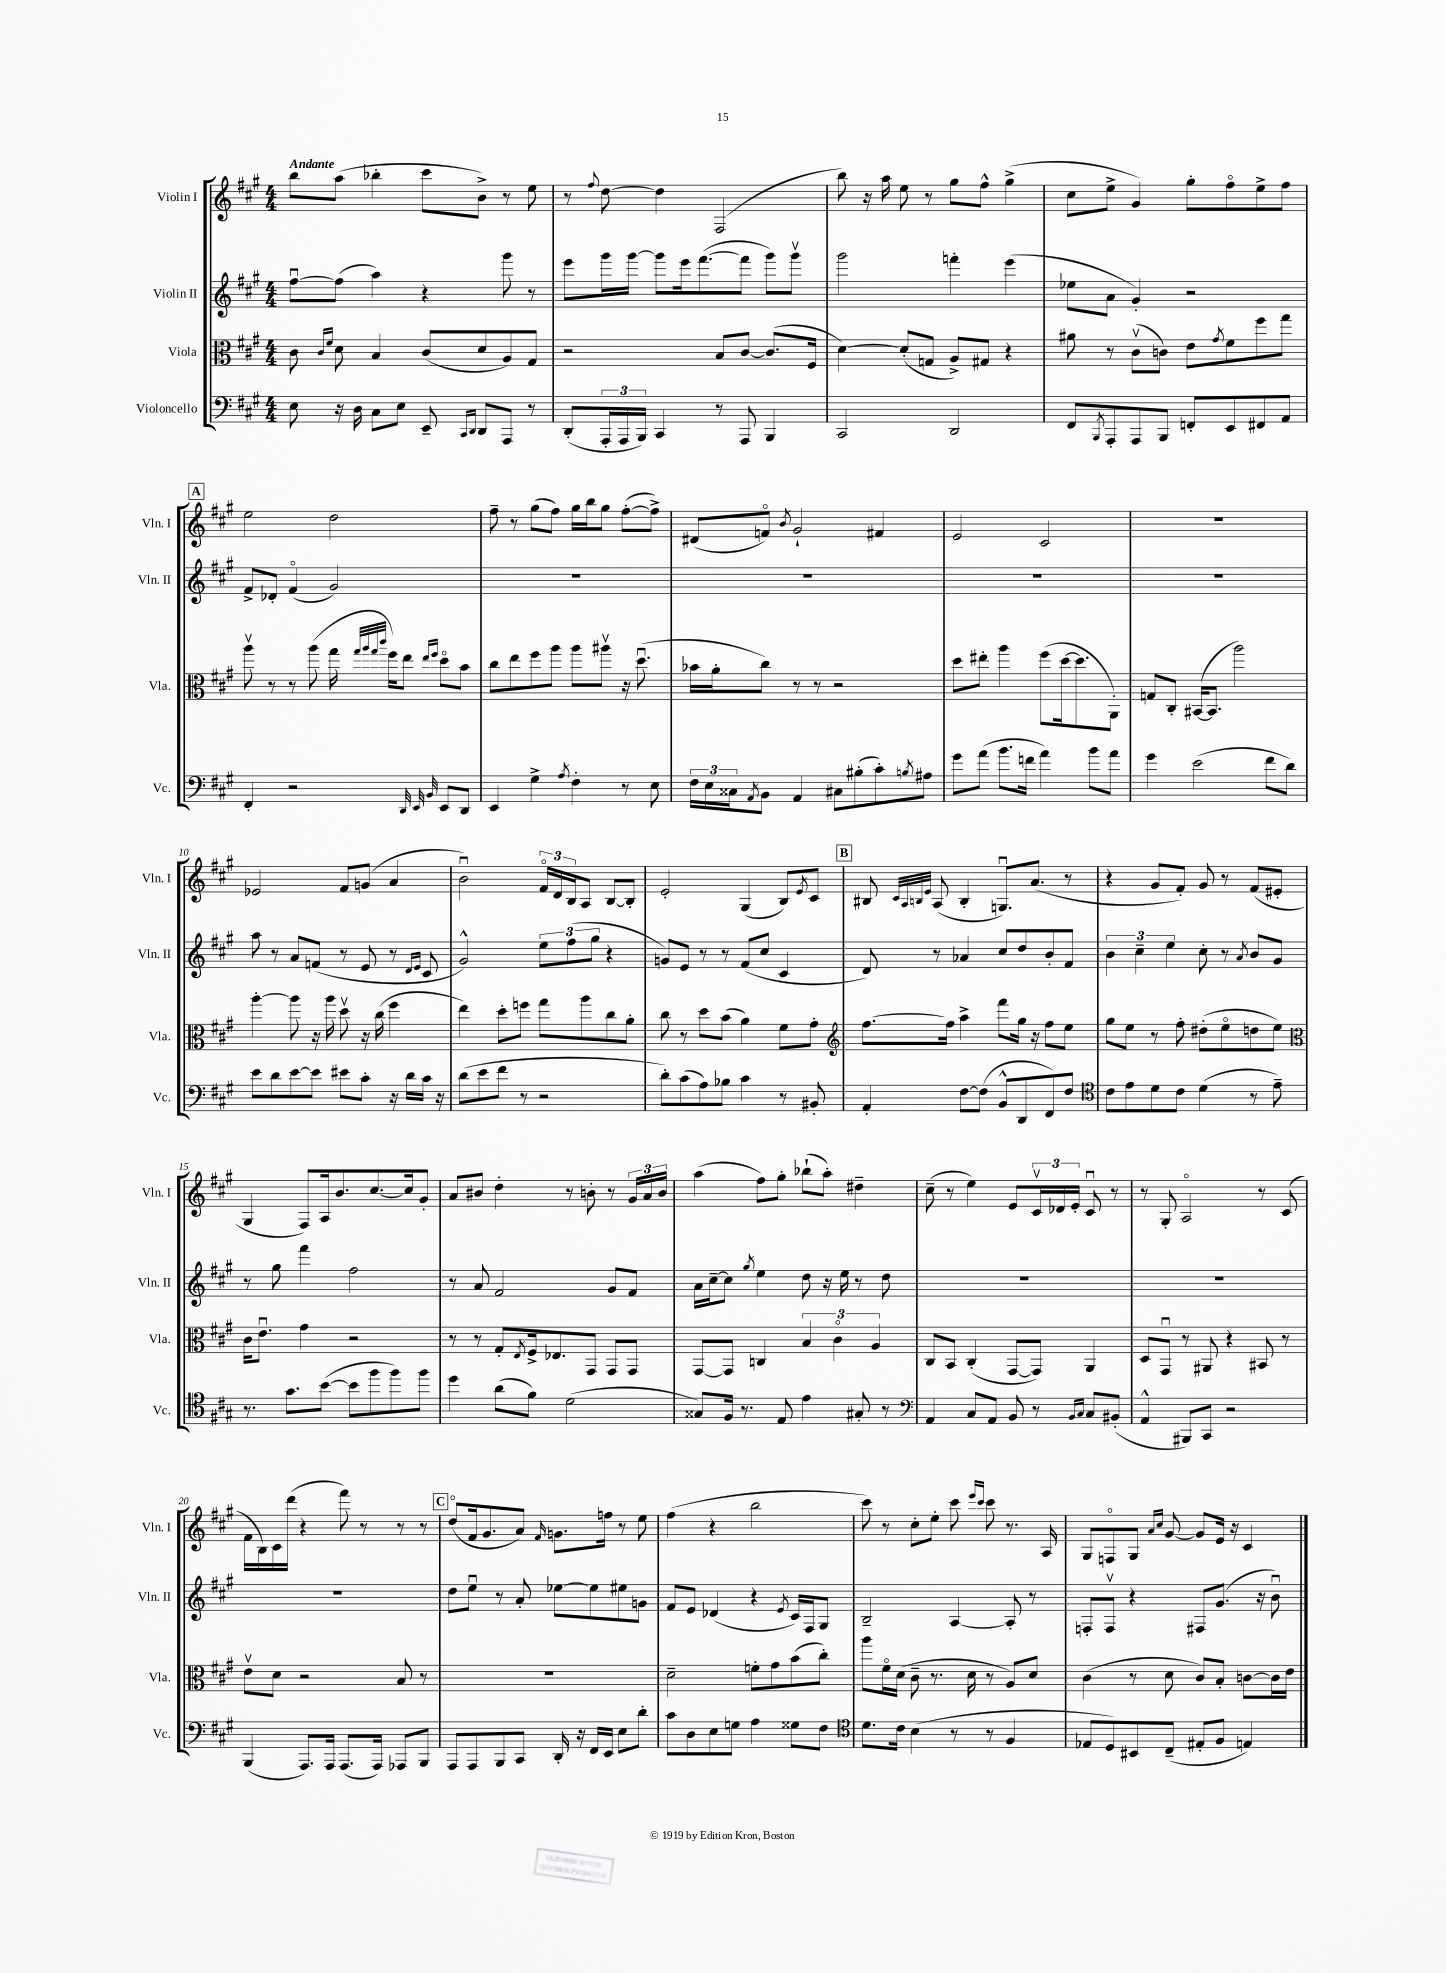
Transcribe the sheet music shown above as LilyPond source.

<<
\new StaffGroup <<
\new Staff = "s0" \with { instrumentName = "Violin I" shortInstrumentName = "Vln. I" } {
    \clef treble \key a \major \numericTimeSignature \time 4/4 \tempo "Andante"
    b''8 a''8( bes''4-. cis'''8 b'8->) r8 e''8 |
    r8 \appoggiatura { fis''8 } d''8~ d''4 fis2( |
    b''8) r16 a''16 e''8 r8 gis''8 fis''8-^ gis''4->( |
    cis''8 e''8-> gis'4) gis''8-. fis''8\flageolet e''8-> fis''8 |
    \mark \markup { \box "A" } e''2 d''2 |
    fis''8-- r8 gis''8( fis''8) gis''16 b''16 gis''8 fis''8~-.( fis''8->) |
    dis'8( f'8\flageolet) \acciaccatura { b'8 } gis'2-! fis'4 |
    e'2 cis'2 |
    R1 |
    ees'2 fis'8 g'8( a'4 |
    b'2\downbow) \tuplet 3/2 { fis'16\flageolet d'16 b16 } a8 b8~ b8-. |
    e'2-. gis4( b8) \acciaccatura { e'8 } cis'8 |
    \mark \markup { \box "B" } bis8 \grace { cis'32 a32 b32 e'32 } a8( b4-. g8.\downbow) a'8.( r8 |
    r4 gis'8 fis'8-.) gis'8 r8 fis'8( eis'8-. |
    gis4 fis8) a16 b'8. cis''8.~ cis''16 gis'8-. |
    a'8 bis'8 d''4-. r8 b'8-. r8 \tuplet 3/2 { gis'16 a'16 b'16 } |
    a''4( fis''8) gis''8-. bes''8-!( a''8-.) dis''4-- |
    cis''8--( r8 e''4) e'8 \tuplet 3/2 { cis'16\upbow des'16 e'16-. } cis'8\downbow r8 |
    r8 gis8-. a2\flageolet r8 cis'8( |
    fis'16 b16) cis'16 d'''16( r4 fis'''8) r8 r8 r8 |
    \mark \markup { \box "C" } d''8\flageolet( fis'16 gis'8. a'8) \grace { fis'16 } g'8. f''16 r8 e''8 |
    fis''4( r4 b''2 |
    cis'''8) r8 cis''8-. e''8-. cis'''8 \grace { e'''16 cis'''16 } cis'''8 r8. a16 |
    gis8 f8\flageolet gis8 \grace { a'16 cis''16 } gis'8~ gis'8 e'16 r16 cis'4 \bar "|." |
}
\new Staff = "s1" \with { instrumentName = "Violin II" shortInstrumentName = "Vln. II" } {
    \clef treble \key a \major \numericTimeSignature \time 4/4
    fis''8~\downbow fis''8( a''4) r4 gis'''8 r8 |
    e'''8 gis'''16 gis'''16~ gis'''8 e'''16 fis'''8.~( fis'''8 gis'''8) gis'''8\upbow |
    gis'''2 f'''4-. e'''4( |
    ees''8 a'8 gis'4-.) r2 |
    \mark \markup { \box "A" } fis'8-> des'8-. fis'4\flageolet( gis'2) |
    R1 |
    R1 |
    R1 |
    R1 |
    a''8 r8 a'8 f'8( r8 e'8 r8 \grace { d'16 e'16 } cis'8 |
    gis'2-^) \tuplet 3/2 { e''8 fis''8( gis''8 } r4 |
    g'8) e'8 r8 r8 fis'8( cis''8 cis'4 |
    \mark \markup { \box "B" } d'8) r8 aes'4 cis''8 d''8 b'8-. fis'8 |
    \tuplet 3/2 { b'4 cis''4-- e''4 } cis''8-. r8 \acciaccatura { a'8 } b'8 gis'8 |
    r8 gis''8 fis'''4 fis''2 |
    r8 a'8 fis'2 gis'8 fis'8 |
    a'16 cis''16~-- cis''8 \acciaccatura { gis''8 } e''4 d''8 r16 e''16 r8 d''8 |
    R1 |
    R1 |
    R1 |
    \mark \markup { \box "C" } d''8 e''8\downbow r8 a'8-. ees''8~ ees''8 eis''8 g'8 |
    fis'8 e'8 des'4( r4 \acciaccatura { e'8 } cis'16) fis16 gis8 |
    b2-- a4~ a8-. r8 |
    f8-. f8\upbow r4 fis8 gis'8.( r16 b'8\downbow) \bar "|." |
}
\new Staff = "s2" \with { instrumentName = "Viola" shortInstrumentName = "Vla." } {
    \clef alto \key a \major \numericTimeSignature \time 4/4
    cis'8 \grace { cis'16 fis'16 } d'8 b4 cis'8( d'8 a8) gis8 |
    r2 b8 cis'8~ cis'8.( fis16 |
    d'4~) d'8-.( g8 a8->) gis8 r4 |
    ais'8 r8 cis'8\upbow( c'8) e'8 \acciaccatura { gis'8 } fis'8 fis''8 gis''8 |
    \mark \markup { \box "A" } a''8\upbow r8 r8 a''8( gis''16 \grace { gis''32 a''32 gis''32 cis'''32 } fis''16) e''8 \grace { e''16 fis''16 } d''8\flageolet b'8 |
    cis''8 e''8 fis''8 a''8 a''8 ais''8\upbow r16 d''8.\downbow( |
    bes'16 a'16-. cis''8) r8 r8 r2 |
    d''8 eis''8-. a''4 fis''8( d''16~ d''8. a,8-.) |
    g8 cis8-. bis,16~( bis,8. a''2) |
    a''4~-. a''8 r16 a''16 d''8\upbow r16 cis''16( fis''4 |
    e''4) d''8-. f''8 gis''8 a''8 cis''8 a'8-. |
    cis''8 r8 d''8 b'8( a'4) fis'8 gis'8-. |
    \mark \markup { \box "B" } \clef treble fis''8.~ fis''16 a''4-> fis'''8 gis''16 r16 fis''8 e''8 |
    gis''8 e''8 r8 fis''8-. dis''8-.( e''8\flageolet d''8 e''8) |
    \clef alto cis'16 e'8.\downbow gis'4 r2 |
    r8 r8 gis8-. \acciaccatura { e8 } fis16-> ees8. gis,8 gis,8 gis,8 |
    gis,8~ gis,8 c4 \tuplet 3/2 { b4 cis'4\flageolet a4 } |
    cis8 b,8 cis4-.( gis,8~ gis,8) a,4 |
    d8 gis,8\downbow r8 ais,8 r4 bis,8 r8 |
    e'8\upbow d'8 r2 b8 r8 |
    \mark \markup { \box "C" } R1 |
    d'2-- f'8-. gis'8 b'8( cis''8-.) |
    a''8 fis'16\flageolet d'16( cis'8-- r8. d'16 r8 a8) d'8 |
    cis'4( r8 d'8 cis'8) b8-. c'8~ c'16 e'16 \bar "|." |
}
\new Staff = "s3" \with { instrumentName = "Violoncello" shortInstrumentName = "Vc." } {
    \clef bass \key a \major \numericTimeSignature \time 4/4
    e8 r16 d16 cis8 e8 e,8-- \grace { cis,16 d,16 } d,8 a,,8 r8 |
    d,8-.( \tuplet 3/2 { a,,16-. a,,16 b,,16) } cis,4 r8 a,,8 b,,4 |
    cis,2 d,2 |
    fis,8 \acciaccatura { b,,8 } a,,8-. a,,8 b,,8 f,8-. e,8 fis,8 a,8 |
    \mark \markup { \box "A" } fis,4-. r2 \grace { d,32 e,32 b,32 } e,8 d,8 |
    e,4 gis4-> \acciaccatura { a8 } fis4-. r8 e8 |
    \tuplet 3/2 { fis16 e16 cisis16 } \acciaccatura { a,8 } b,8 a,4 cis8 bis8-.( cis'8-.) \acciaccatura { b8 } ais8 |
    gis'8 a'8( b'8. f'16 a'4) b'8 a'8 |
    gis'4 e'2( fis'8 d'8) |
    e'8 d'8 e'8~ e'8 eis'8 cis'8-. r16 d'16 cis'16 r16 |
    d'8( e'8 fis'8 r8 r2 |
    d'8-.) cis'8( a8) bes8 cis'4 r8 bis,8-. |
    \mark \markup { \box "B" } a,4-. fis8~ fis8( b,8-^ d,8 fis,8) fis8 |
    \clef tenor cis'8 e'8 d'8 cis'8 d'4( r8 e'8--) |
    r8. gis'8. b'8~( b'8 fis''8 fis''8) fis''8 |
    d''4 a'8( fis'8) d'2( |
    gisis8) fis16 r8. e8 e'4 gis8-. r8 |
    \clef bass a,4 cis8 a,8 b,8 r8 \grace { b,16 cis16 } cis8 bis,8-.( |
    a,4-^ bis,,8) cis,8 r2 |
    b,,4( a,,8.) a,,16 a,,8.( a,,16) aes,,8 b,,8 |
    \mark \markup { \box "C" } a,,8 a,,8 b,,8 cis,8 d,16-. r16 fis,16 e,16 e8 d'8-. |
    cis'8 d8 e8 g8 a4 gisis8 fis8 |
    \clef tenor d'8. cis'16 b4( r8 r8 fis4 |
    ees8 d8) bis,8 cis8--( eis8-. fis8 e4) \bar "|." |
}
>>
>>
